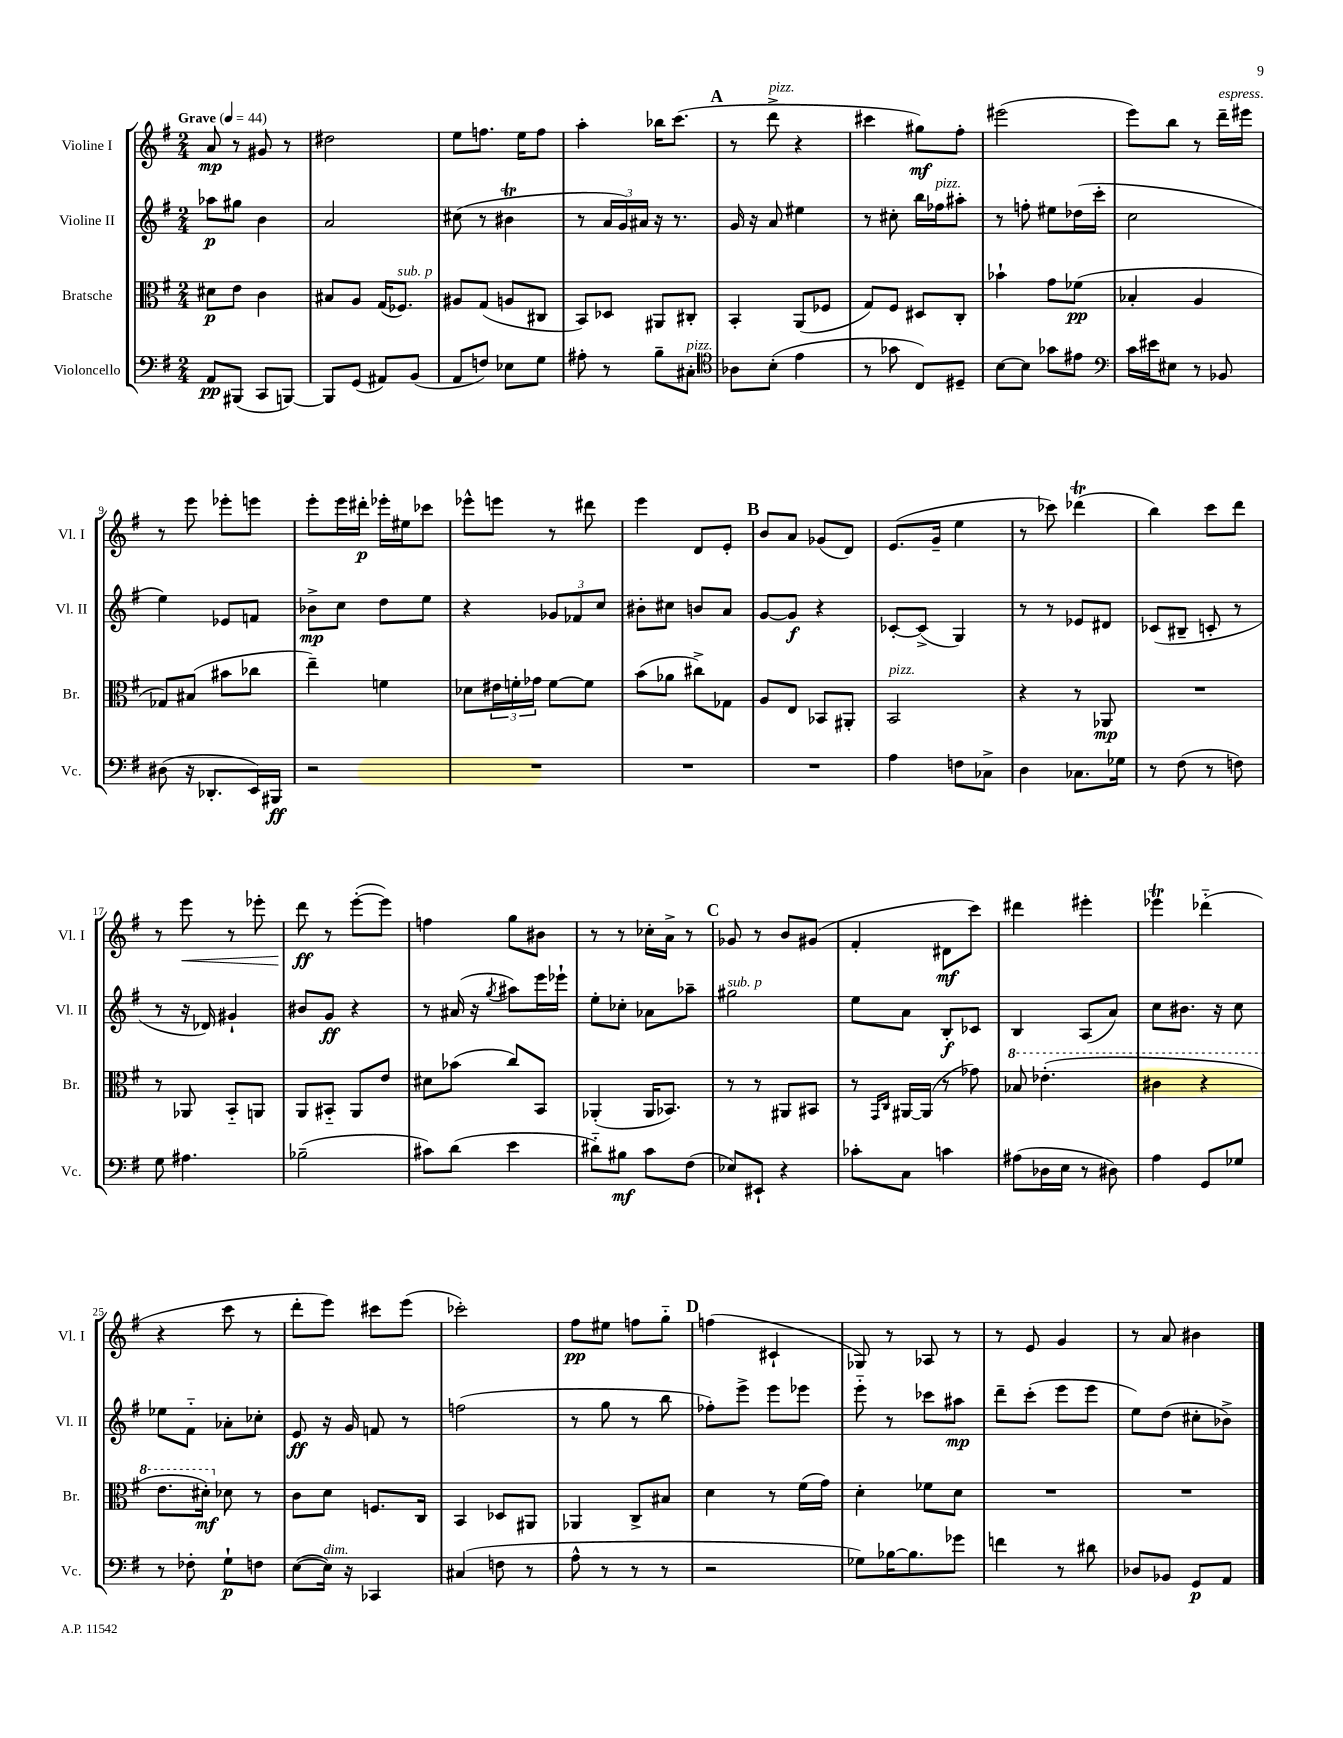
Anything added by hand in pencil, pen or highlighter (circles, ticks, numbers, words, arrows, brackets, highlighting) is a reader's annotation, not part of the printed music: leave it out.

**kern	**kern	**kern	**kern
*staff4	*staff3	*staff2	*staff1
*clefF4	*clefC3	*clefG2	*clefG2
*k[f#]	*k[f#]	*k[f#]	*k[f#]
*M2/4	*M2/4	*M2/4	*M2/4
*MM44	*MM44	*MM44	*MM44
8AA/L	8d#\L	8aa-\L	8a/
(8BBB#/J	8e\J	8gg#\J	8r
8CC/L	4c\	4b\	8g#/
[8BBB/J)	.	.	8r
=	=	=	=
8BBB/]L	8B#/L	2a/	2dd#\
(8GG/J	8A/J	.	.
8AA#/L)	(16G/LK	.	.
.	8.F-/J)	.	.
(8BB/J	.	.	.
=	=	=	=
8AA/L	8A#/L	(8cc#\	8ee\L
8F/J)	(8G/J	8r	8.ff\J
8E-\L	8A/L	4b#\	.
.	.	.	16ee\LK
8G\J	8C#/J	.	8ff\J
=	=	=	=
8A#'\	8BB/L)	8r	4aa'\
8r	8D-/J	24a/LL	.
.	.	24g/)	.
.	.	24a#/JJ	.
8B~\L	8AA#/L	16r	16bb-\LK
.	.	8.r	(8.ccc\J
8C#'\J	8C#'/J	.	.
=	=	=	=
*clefC4	*	*	*
8A-\L	4BB'/	16g/	8r
.	.	16r	.
(8B'\J	.	8a/	8ddd^\
4e\	(8AA/L	4ee#\	4r
.	8F-/J	.	.
=	=	=	=
8r	8G/L)	8r	4ccc#\
8g-\	8F#/J	8cc#'\	.
8C/L)	8D#/L	16bb\LL	8gg#\L)
.	.	16ff-\J	.
8D#~/J	8C'/J	8aa#'\J	8ff#'\J
=	=	=	=
[8B\L	4b-`\	8r	(2eee#\
8B\]J	.	8ff'\	.
8g-\L	8g\L	8ee#\L	.
8e#\J	(8f-\J	(16dd-\L	.
.	.	16ccc'\JJ	.
=	=	=	=
*clefF4	*	*	*
16c\LL	4B-'/	2cc\	8eee\L)
16e#\J	.	.	.
8E#\J	.	.	8bb\J
8r	4A/	.	8r
8BB-/	.	.	16ddd~\LL
.	.	.	16eee#\JJ
=	=	=	=
(8D#\	8G-/L)	4ee\)	8r
16r	(8B#/J	.	8eee\
8.DD-'/L	.	.	.
.	8b#\L	8e-/L	8eee-'\L
16EE/L)	8cc-\J	8f/J	8eee\J
16BBB#/JJ	.	.	.
=	=	=	=
2r	4ee~\)	8b-^\L	8eee'\L
.	.	8cc\J	16eee\L
.	.	.	16ddd#'\JJ
.	4f\	8dd\L	16eee-'\LL
.	.	.	16ee#\J
.	.	8ee\J	8ccc-\J
=	=	=	=
2r	8d-\L	4r	8eee-^^\L
.	24e#\L	.	8eee\J
.	24f'\	.	.
.	24g-\JJ	.	.
.	[8f\L	12g-/L	8r
.	.	12f-/	.
.	8f\]J	.	8ddd#\
.	.	12cc/J	.
=	=	=	=
2r	(8b\L	8b#'\L	4eee\
.	8a-\J	8cc#\J	.
.	8cc#^\L)	8b/L	8d/L
.	8G-\J	8a/J	8e'/J
=	=	=	=
2r	8A/L	[8g/L	8b/L
.	8E/J	8g/]J	8a/J
.	8BB-/L	4r	(8g-/L
.	8AA#'/J	.	8d/J)
=	=	=	=
4A\	2BB/	[8c-'/L	(8.e/L
.	.	(8c-^/]J	.
.	.	.	16g~/Jk
8F\L	.	4G/)	4ee\
8C-^\J	.	.	.
=	=	=	=
4D\	4r	8r	8r
.	.	8r	8ccc-\)
8.C-\L	8r	8e-/L	(4ddd-\
.	8AA-/	8d#/J	.
16G-\Jk	.	.	.
=	=	=	=
8r	2r	(8c-/L	4bb\)
(8F#\	.	8B#~/J	.
8r	.	8c'/	8ccc\L
8F\)	.	8r	8ddd\J
=	=	=	=
8G\	8r	8r	8r
4.A#\	8AA-/	16r	8eee\
.	.	16d-/)	.
.	8BB'~/L	4g#`/	8r
.	8AA/J	.	8eee-'\
=	=	=	=
(2B-~\	8AA/L	8b#/L	8ddd\
.	8BB#'~/J	8g/J	8r
.	8AA/L	4r	([8eee'\L
.	8e/J	.	8eee\]J)
=	=	=	=
8c#\L)	8d#\L	8r	4ff\
(8d\J	(8b-\J	(16a#/	.
.	.	16r	.
.	.	8qgg/	.
4e\	8cc/L)	8aa#\L)	8gg\L
.	8BB/J	16eee\L	8b#\J
.	.	16eee-`\JJ	.
=	=	=	=
8d#'~\L)	(4AA-'/	8ee'\L	8r
8B#\J	.	8cc-'\J	8r
8c\L	16AA-/LK	8a-\L	16cc-'\LL
.	8.BB-/J)	.	16a^\JJ
(8F#\J	.	8aa-~\J	8r
=	=	=	=
8E-/L)	8r	2gg#\	8g-/
8EE#`/J	8r	.	8r
4r	8AA#/L	.	8b/L
.	8BB#/J	.	(8g#/J
=	=	=	=
8c-'\L	8r	8ee\L	4f#'/
.	16qqGG/LL	.	.
.	16qqC/JJ	.	.
8C\J	[16AA#/LL	8a\J	.
.	(16AA#/]JJ	.	.
4c\	8r	8B'/L	8d#\L
.	8g-\)	8c-/J	8ccc\J)
=	=	=	=
(8A#\L	8b-/	4B/	4ddd#\
16D-\L	(4.ee-'\	.	.
16E\JJ	.	.	.
8r	.	(8A/L	4eee#'\
8D#\)	.	8a/J)	.
=	=	=	=
4A\	4cc#\	8cc\L	4eee-\
.	.	8.b#\J	.
8GG/L	4r	.	(4ddd-'~\
.	.	16r	.
8G-/J	.	8cc\	.
=	=	=	=
8r	8.ee\L	8ee-\L	4r
8F-'\	.	8f#'~\J	.
.	16dd#'\Jk)	.	.
8G`\L	8d-\	8a-'\L	8ccc\
8F\J	8r	8cc-'\J	8r
=	=	=	=
([8E\L	8c\L	8e/	8ddd'\L
16E\]Jk)	8d\J	16r	8eee\J)
16r	.	16g/	.
4CC-/	8.F/L	8f/	8ccc#\L
.	.	8r	(8eee\J
.	16C/Jk	.	.
=	=	=	=
(4C#/	4BB/	(2ff\	2ccc-'\)
8F\	8D-/L	.	.
8r	8AA#/J	.	.
=	=	=	=
8A^^\	4AA-/	8r	8ff#\L
8r	.	8gg\	8ee#\J
8r	8C^/L	8r	8ff\L
8r	8B#/J	8bb\	8gg'~\J
=	=	=	=
2r	4d\	8ff-'\L)	(4ff\
.	.	8eee^\J	.
.	8r	8eee\L	4c#`/
.	(16f#\LL	8eee-\J	.
.	16g\JJ)	.	.
=	=	=	=
8G-\L)	4d'\	8eee'~\	8G-/)
[16B-\K	.	8r	8r
8.B-\]	.	.	.
.	8f-\L	8ccc-\L	8A-/
8g-\J	8d\J	8aa#\J	8r
=	=	=	=
4f\	2r	8ddd~\L	8r
.	.	(8ccc'\J	8e/
8r	.	8eee\L	4g/
8d#\	.	8eee\J	.
=	=	=	=
8D-/L	2r	8ee\L)	8r
8BB-/J	.	(8dd\J	8a/
8GG/L	.	8cc#'\L	4b#\
8AA/J	.	8b-^\J)	.
==	==	==	==
*-	*-	*-	*-
